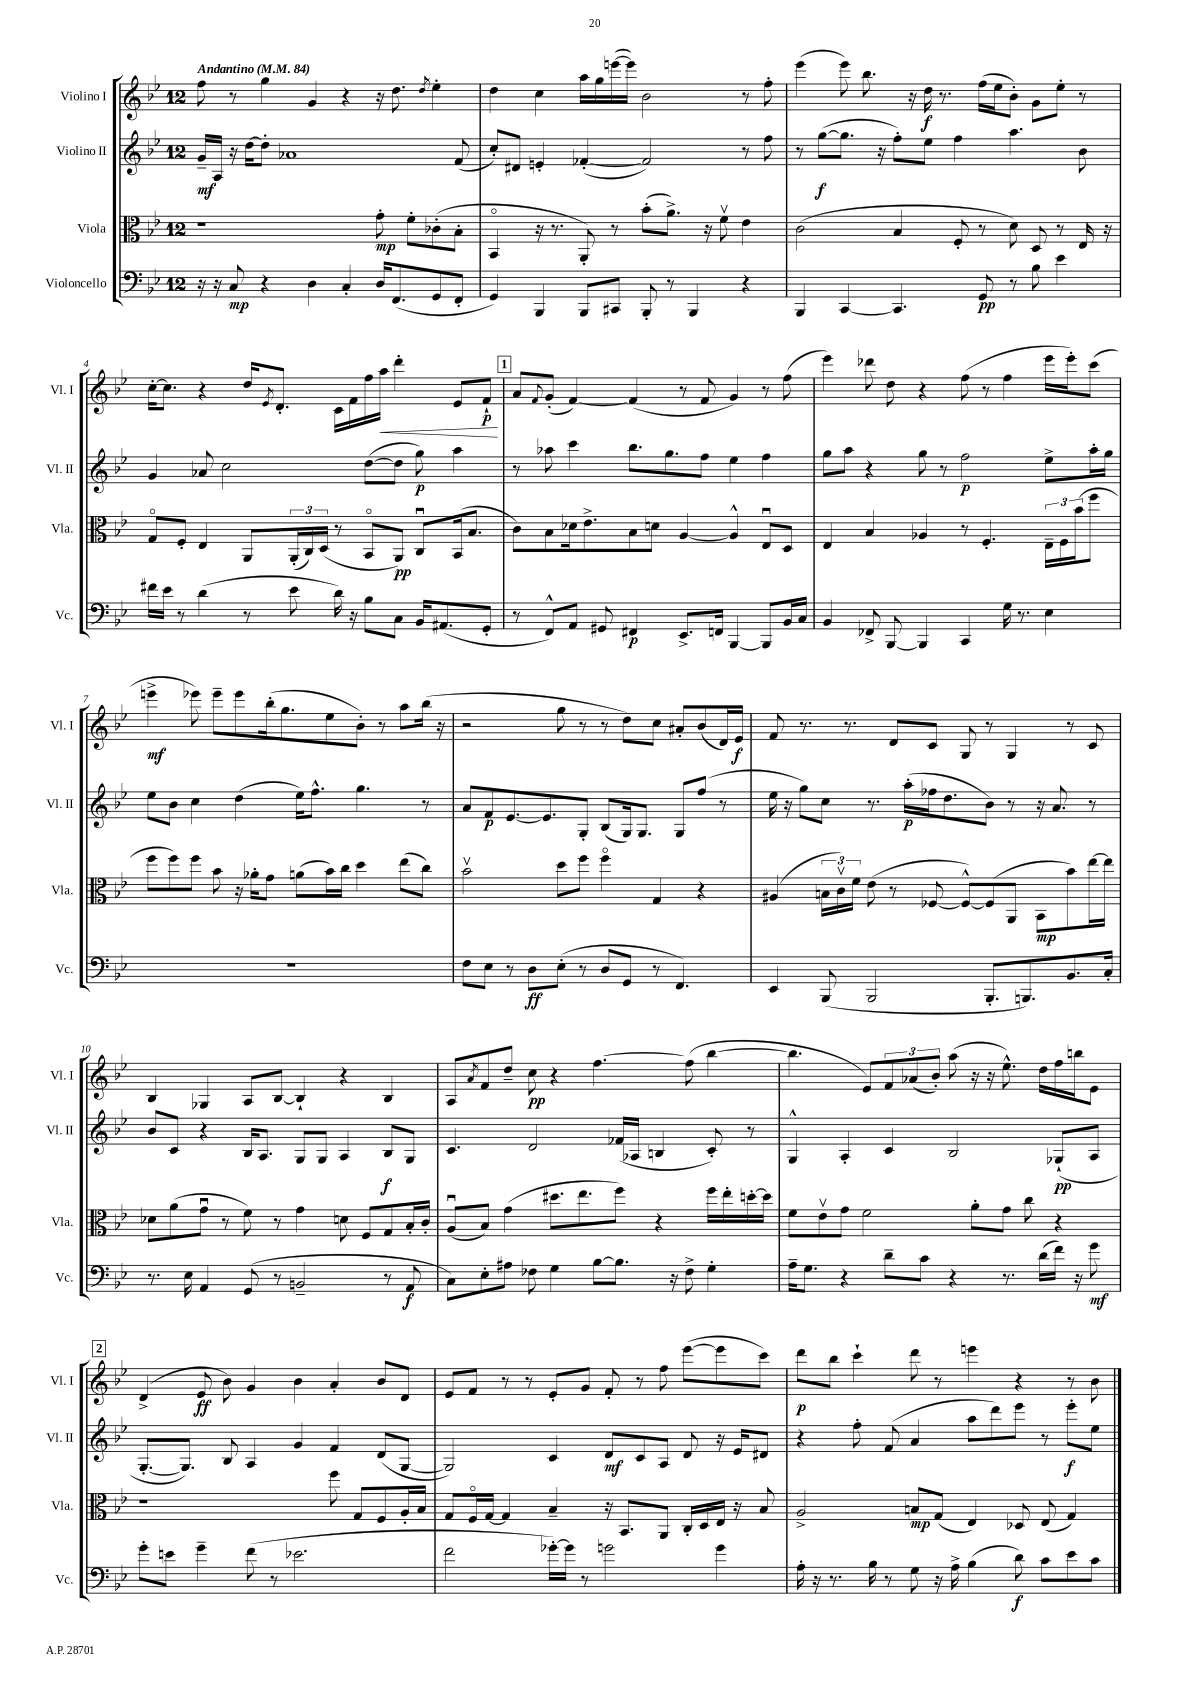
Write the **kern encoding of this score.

**kern	**dynam	**kern	**dynam	**kern	**dynam	**kern	**dynam
*part4	*part4	*part3	*part3	*part2	*part2	*part1	*part1
*staff4	*staff4	*staff3	*staff3	*staff2	*staff2	*staff1	*staff1
*I"Violoncello	*	*I"Viola	*	*I"Violino II	*	*I"Violino I	*
*I'Vc.	*	*I'Vla.	*	*I'Vl. II	*	*I'Vl. I	*
*clefF4	*	*clefC3	*	*clefG2	*	*clefG2	*
*k[b-e-]	*	*k[b-e-]	*	*k[b-e-]	*	*k[b-e-]	*
*M12/8	*	*M12/8	*	*M12/8	*	*M12/8	*
*MM84	*	*MM84	*	*MM84	*	*MM84	*
=1	=1	=1	=1	=1	=1	=1	=1
!	!	!	!	!	!	!LO:TX:a:B:t=Andantino	!
16r	.	1r	.	16g~/LL	mf	8ff\	.
16r	.	.	.	16A/JJ	.	.	.
8C/	mp	.	.	16r	.	8r	.
.	.	.	.	[16dd\KL	.	.	.
4r	.	.	.	8dd'\J]	.	4gg\	.
.	.	.	.	1a-X	.	.	.
4D\	.	.	.	.	.	4g/	.
4C'/	.	.	.	.	.	4r	.
16D/KL	.	8g'\	mp	.	.	16r	.
(8.FF/	.	.	.	.	.	8.dd\	.
.	.	8f'\L	.	.	.	.	.
.	.	.	.	.	.	8qdd/	.
8GG/	.	(8c-X'\	.	.	.	4ee-'\	.
8FF'/J	.	8B-'\J	.	(8f/	.	.	.
=2	=2	=2	=2	=2	=2	=2	=2
4GG/)	.	4BB-/	.	8cc'/L)	.	4dd\	.
.	.	.	.	8d#X/J	.	.	.
4BBB-/	.	16r	.	4en'/	.	4cc\	.
.	.	8.r	.	.	.	.	.
8BBB-/L	.	8AA'/)	.	([4f-X'/	.	16aa\LL	.
.	.	.	.	.	.	16gg\	.
8CC#X/J	.	8r	.	.	.	([16eeen\	.
.	.	.	.	.	.	16eee\JJ])	.
8BBB-'/	.	(8b-'\L	.	2f-/])	.	2b-\	.
8r	.	8.a^\J)	.	.	.	.	.
4BBB-/	.	.	.	.	.	.	.
.	.	16r	.	.	.	.	.
.	.	8fv\	.	.	.	.	.
4r	.	4e-\	.	8r	.	8r	.
.	.	.	.	8ff\	.	8ff'\	.
=3	=3	=3	=3	=3	=3	=3	=3
4BBB-/	.	(2c\	.	8r	.	(4eee-\	.
.	.	.	.	([8gg\L	f	.	.
[4CC/	.	.	.	8.gg\J]	.	8eee-\)	.
.	.	.	.	.	.	8.bb-\	.
.	.	.	.	16r	.	.	.
4.CC/]	.	4B-/	.	8ff'\L)	.	.	.
.	.	.	.	.	.	16r	.
.	.	.	.	8ee-\J	.	16dd\	f
.	.	.	.	.	.	8.r	.
.	.	8F'/	.	4ff\	.	.	.
8GG/	pp	8r	.	.	.	(16ff\LL	.
.	.	.	.	.	.	16ee-\J	.
8r	.	8d\)	.	4.aa\	.	8b-'\J)	.
8B-\	.	8D/	.	.	.	8g\L	.
4e-\	.	8r	.	.	.	8ee-'\J	.
.	.	16E-/	.	8b-\	.	8r	.
.	.	16r	.	.	.	.	.
!!LO:LB:g=z
=4	=4	=4	=4	=4	=4	=4	=4
16f#X\LL	.	8G/L	.	4g/	.	[16cc'\KL	.
16e-\JJ	.	.	.	.	.	8.cc\J]	.
8r	.	8F'/J	.	.	.	.	.
(4d\	.	4E-/	.	8a-X/	.	4r	.
.	.	.	.	2cc\	.	.	.
8r	.	8AA/L	.	.	.	16dd/KL	.
.	.	.	.	.	.	8qe-/	.
.	.	.	.	.	.	8.d'/J	.
8e-\	.	(24AA'/L	.	.	.	.	.
.	.	24C/)	.	.	.	.	.
.	.	(24D/JJ	.	.	.	.	.
16d\)	.	8r	.	.	.	16c\LL	.
16r	.	.	.	.	.	16f\	.
8B-\L	.	8BB-/L	.	([8dd\L	.	16ff\	.
!	!	!	!	!	!	!	!LO:HP:b
.	.	.	.	.	.	16aa\JJ	<
8C\J	.	8AA/J)	pp	8dd\J]	.	4ddd'\	.
16BB-/KL	.	8Cu/L	.	8gg\)	p	.	.
(8.AA#X/	.	.	.	.	.	.	.
.	.	(16BB-/k	.	4aa\	.	8e-/L	.
.	.	8.B-/J	.	.	.	.	.
8GG'/J	.	.	.	.	.	8f`/J	p
.	.	.	.	.	.	.	[
!!LO:REH:place=s1:t=1
=5	=5	=5	=5	=5	=5	=5	=5
8r	.	8c\L)	.	8r	.	8a/L	.
.	.	.	.	.	.	8qqf/	.
8FF^^/L)	.	8B-\	.	8aa-X\	.	(8g'/J	.
8AA/J	.	16d-X\k	.	4ccc\	.	[4f/)	.
.	.	8.e-^\	.	.	.	.	.
8GG#X/	.	.	.	.	.	.	.
4FF#X/	p	8B-\	.	8.bb-\L	.	(4f/]	.
.	.	8dn\J	.	.	.	.	.
.	.	.	.	8.gg\	.	.	.
8.EE-^/L	.	[4A/	.	.	.	8r	.
.	.	.	.	8ff\J	.	8f/	.
16FFn/Jk	.	.	.	.	.	.	.
[4BBB-/	.	4A^^/]	.	4ee-\	.	4g/)	.
8BBB-/L]	.	8E-u/L	.	4ff\	.	8r	.
16BB-/L	.	8D/J	.	.	.	(8ff\	.
16C/JJ	.	.	.	.	.	.	.
=6	=6	=6	=6	=6	=6	=6	=6
4BB-/	.	4E-/	.	8gg\L	.	4eee-\)	.
.	.	.	.	8aa\J	.	.	.
8FF-X^/	.	4B-/	.	4r	.	8ddd-X\	.
[8BBB-/	.	.	.	.	.	8dd\	.
4BBB-/]	.	4A-X/	.	8gg\	.	4r	.
.	.	.	.	8r	.	.	.
4CC/	.	8r	.	2ff\	p	(8ff\	.
.	.	4.F'/	.	.	.	8r	.
16G\	.	.	.	.	.	4ff\	.
8.r	.	.	.	.	.	.	.
4E-\	.	24E-~\LL	.	8ee-^\L	.	16eee-\LL	.
.	.	24F\	.	.	.	.	.
.	.	.	.	.	.	16eee-'\J)	.
.	.	(24b-\J	.	.	.	.	.
.	.	8ff\J	.	16aa'\L	.	(8ccc\J	.
.	.	.	.	16gg\JJ	.	.	.
!!LO:LB:g=z
=7	=7	=7	=7	=7	=7	=7	=7
1.r	.	8ff\L	.	8ee-\L	.	4eeen^\	mf
.	.	8ff\)	.	8b-\J	.	.	.
.	.	8ff\J	.	4cc\	.	8eee-X\)	.
.	.	8b-\	.	.	.	8eee-~\L	.
.	.	16r	.	(4dd\	.	8eee-\	.
.	.	16a-X'\KL	.	.	.	.	.
.	.	8g\J	.	.	.	(16bb-'\k	.
.	.	.	.	.	.	8.gg\	.
.	.	(8an\L	.	16ee-\KL)	.	.	.
.	.	.	.	8.ff^^\J	.	.	.
.	.	16b-\L)	.	.	.	8ee-\	.
.	.	16cc\JJ	.	.	.	.	.
.	.	4dd\	.	4.gg\	.	8b-'\J)	.
.	.	.	.	.	.	8r	.
.	.	(8ee-\L	.	.	.	8aa\L	.
.	.	8cc\J)	.	8r	.	(16bb-\Jk	.
.	.	.	.	.	.	16r	.
=8	=8	=8	=8	=8	=8	=8	=8
8F\L	.	2b-v\	.	8a/L	.	2r	.
8E-\J	.	.	.	8f/	p	.	.
8r	.	.	.	[8.e-/	.	.	.
8D\L	ff	.	.	.	.	.	.
.	.	.	.	8.e-/]	.	.	.
(8E-'\J	.	8dd\L	.	.	.	8gg\	.
8r	.	8ff\J	.	8G'/J	.	8r	.
8D/L	.	4ff\	.	(8B-/L	.	8r	.
8GG/J	.	.	.	16G/k)	.	8dd\L)	.
.	.	.	.	8.G/J	.	.	.
8r	.	4G/	.	.	.	8cc\J	.
4.FF/)	.	.	.	8G/L	.	8a#X'/L	.
.	.	4r	.	(8ff/J	.	(8b-/	.
.	.	.	.	8r	.	16d/L)	.
.	.	.	.	.	.	16e-/JJ	f
=9	=9	=9	=9	=9	=9	=9	=9
4EE-/	.	(4A#X/	.	16ee-\	.	8f/	.
.	.	.	.	16r	.	.	.
.	.	.	.	8gg\L)	.	8.r	.
(8BBB-/	.	24Bn\LL	.	8cc\J	.	.	.
.	.	24cv\)	.	.	.	.	.
.	.	.	.	.	.	8.r	.
.	.	24f\JJ	.	.	.	.	.
2BBB-/	.	(8e-\	.	8.r	.	.	.
.	.	8r	.	.	.	8d/L	.
.	.	.	.	(16aa'\LL	p	.	.
.	.	[8F-X/	.	16ff-X\J	.	8c/J	.
.	.	.	.	8.dd\	.	.	.
.	.	8F-^^/L_)	.	.	.	8G/	.
8.BBB-'/L	.	(8F-/]	.	8b-\J)	.	8r	.
.	.	8AA/J	.	8r	.	4G/	.
8.BBBn/)	.	.	.	.	.	.	.
.	.	8BB-\L	mp	16r	.	.	.
.	.	.	.	8.a/	.	.	.
8.BB-/	.	8b-\)	.	.	.	8r	.
.	.	[16ee-\L	.	8r	.	8c/	.
16C'/Jk	.	16ee-\JJ]	.	.	.	.	.
!!LO:LB:g=z
=10	=10	=10	=10	=10	=10	=10	=10
8.r	.	8d-X\L	.	8b-/L	.	4B-/	.
.	.	(8a\	.	8c/J	.	.	.
16E-\	.	.	.	.	.	.	.
4AA/	.	8gu\J	.	4r	.	4G-X/	.
.	.	8r	.	.	.	.	.
(8GG/	.	8f\)	.	16B-/KL	.	8A/L	.
.	.	.	.	8.A/J	.	.	.
8r	.	8r	.	.	.	[8B-/J	.
2BBn~/	.	4g\	.	8G/L	.	4B-`/]	.
.	.	.	.	8G/J	.	.	.
.	.	8dn\	.	4A/	.	4r	.
.	.	8F/L	.	.	.	.	.
8r	.	8G/	.	8B-/L	f	4B-/	.
8AA/	f	16B-'/L	.	8G/J	.	.	.
.	.	16c'/JJ	.	.	.	.	.
=11	=11	=11	=11	=11	=11	=11	=11
8C\L)	.	(8Au/L	.	4.c/	.	8A/L	.
.	.	.	.	.	.	8qa/	.
8E-'\	.	8B-/J)	.	.	.	8f/	.
8A#X\J	.	(4g\	.	.	.	8dd~/J	.
8F-X\	.	.	.	2d/	.	8cc\	pp
4G\	.	8.dd#X\L	.	.	.	4r	.
.	.	8.ee-\	.	.	.	.	.
[8B-\L	.	.	.	.	.	[4.ff\	.
8.B-\J]	.	8ff\J)	.	(16f-X/LL	.	.	.
.	.	.	.	16A-X/JJ	.	.	.
.	.	4r	.	4Bn/	.	.	.
16r	.	.	.	.	.	.	.
8F-^\	.	.	.	.	.	(8ff\]	.
4G'\	.	16ff\LL	.	8c'/)	.	[4bb-\	.
.	.	16ee-'\	.	.	.	.	.
.	.	[16ddn'\	.	8r	.	.	.
.	.	16dd\JJ]	.	.	.	.	.
=12	=12	=12	=12	=12	=12	=12	=12
16A~\KL	.	8f\L	.	4G^^/	.	4.bb-\]	.
8.G\J	.	.	.	.	.	.	.
.	.	8e-v\	.	.	.	.	.
4r	.	8g\J	.	4A'/	.	.	.
.	.	2f\	.	.	.	8e-/L)	.
8d~\L	.	.	.	4c/	.	12f/	.
.	.	.	.	.	.	(12a-X/	.
8c\J	.	.	.	.	.	.	.
.	.	.	.	.	.	12b-'/J)	.
4r	.	.	.	2B-/	.	(8aa\	.
.	.	8a'\L	.	.	.	16r	.
.	.	.	.	.	.	16r	.
8.r	.	8g\J	.	.	.	8.ee-^^\)	.
.	.	8cc\	.	.	.	.	.
(16d\LL	.	.	.	.	.	16dd\LL	.
16f\JJ)	.	4r	.	(8G-X`/L	pp	16ff\	.
16r	.	.	.	.	.	16bbn\J	.
8g\	mf	.	.	8A/J	.	8e-\J	.
!!LO:LB:g=z
!!LO:REH:place=s1:t=2
=13	=13	=13	=13	=13	=13	=13	=13
8g'\L	.	1r	.	[8.G'/L	.	(4d^/	.
8en\J	.	.	.	.	.	.	.
.	.	.	.	8.G/J])	.	.	.
4g~\	.	.	.	.	.	8e-/	ff
.	.	.	.	8B-/	.	8b-\)	.
(8f\	.	.	.	4A/	.	4g/	.
8r	.	.	.	.	.	.	.
2.e-X\	.	.	.	4g/	.	4b-\	.
.	.	8ff\	.	4f/	.	4a'/	.
.	.	8G/L	.	.	.	.	.
.	.	8F/	.	(8d/L	.	8b-/L	.
.	.	16A'/L	.	[8G/J	.	8d/J	.
.	.	16B-/JJ	.	.	.	.	.
=14	=14	=14	=14	=14	=14	=14	=14
2f\	.	8G/L	.	2G/])	.	8e-/L	.
.	.	16F/L	.	.	.	8f/J	.
.	.	[16G/JJ	.	.	.	.	.
.	.	4G/]	.	.	.	8r	.
.	.	.	.	.	.	8r	.
[16g-X'\LL)	.	4B-~/	.	4c/	.	8e-'/L	.
16g-\JJ]	.	.	.	.	.	.	.
8r	.	.	.	.	.	8g/J	.
2gn\	.	16r	.	8d/L	mf	8f'/	.
.	.	8.BB-/L	.	.	.	.	.
.	.	.	.	8c/	.	8r	.
.	.	8AA/J	.	8A/J	.	8ff\	.
.	.	16C'/LL	.	8d/	.	([8eee-\L	.
.	.	16D/	.	.	.	.	.
4g\	.	16E-/JJ	.	16r	.	8eee-\]	.
.	.	16r	.	16e-/KL	.	.	.
.	.	8B-/	.	8d#X/J	.	8ccc\J)	.
=15	=15	=15	=15	=15	=15	=15	=15
16A'\	.	2A^/	.	4r	.	8ddd\L	p
16r	.	.	.	.	.	.	.
8.r	.	.	.	.	.	8bb-\J	.
.	.	.	.	8ff'\	.	4ccc`\	.
16B-\	.	.	.	.	.	.	.
8r	.	.	.	(8f/	.	.	.
8G\	.	8Bn/L	mp	4a/	.	8ddd\	.
16r	.	(8G/J	.	.	.	8r	.
16A^\	.	.	.	.	.	.	.
(4B-\	.	4E-/)	.	8aa\L	.	4eeen\	.
.	.	.	.	8ddd\)	.	.	.
8d\)	f	8D-X/	.	8eee-\J	.	4r	.
8c\L	.	(8E-/	.	8r	.	.	.
8e-\	.	4G/)	.	8eee-'\L	f	8r	.
8c\J	.	.	.	8ee-\J	.	8b-\	.
==	==	==	==	==	==	==	==
*-	*-	*-	*-	*-	*-	*-	*-
